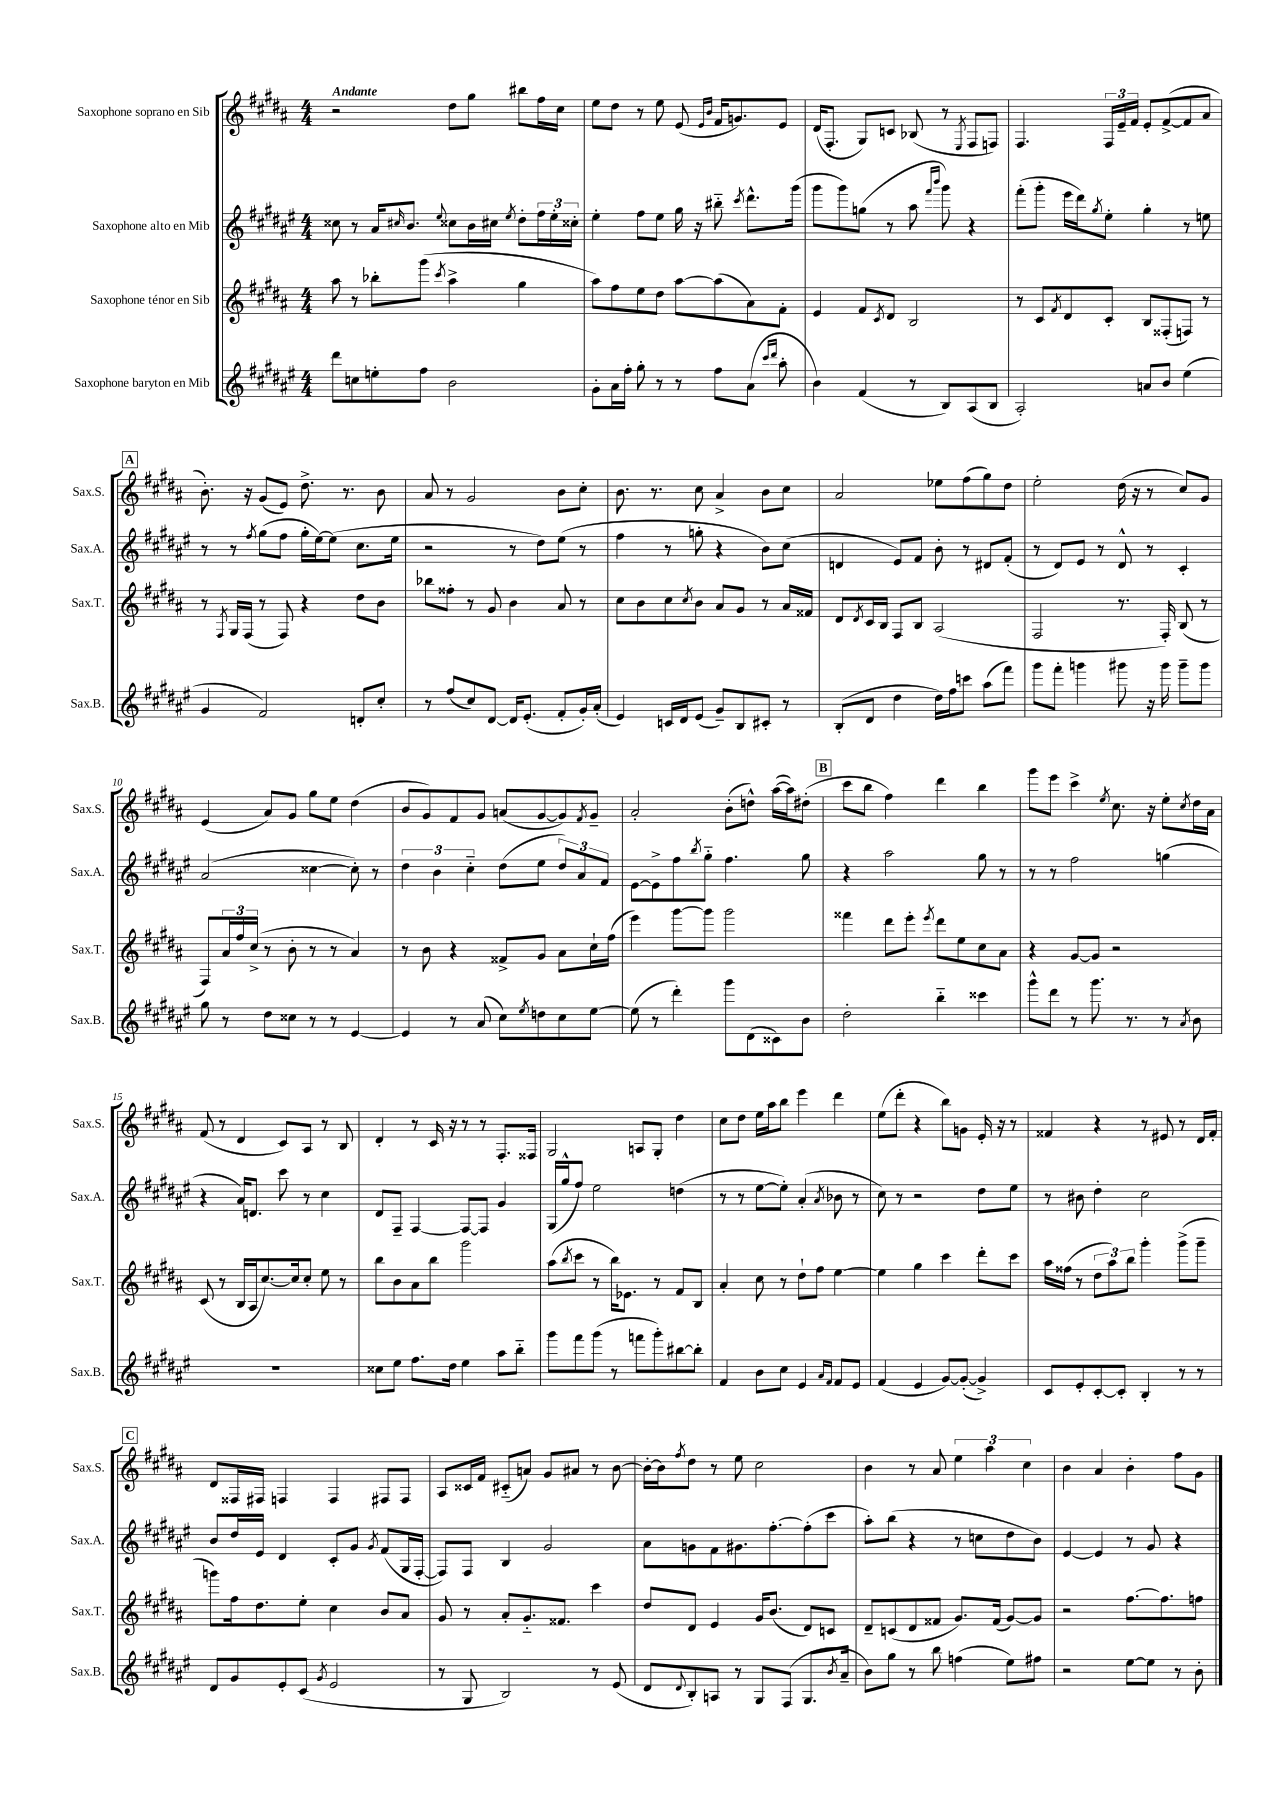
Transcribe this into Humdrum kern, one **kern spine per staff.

**kern	**kern	**kern	**kern
*staff4	*staff3	*staff2	*staff1
*clefG2	*clefG2	*clefG2	*clefG2
*k[f#c#g#d#a#e#]	*k[f#c#g#d#a#]	*k[f#c#g#d#a#e#]	*k[f#c#g#d#a#]
*M4/4	*M4/4	*M4/4	*M4/4
8ddd#	8aa#	8cc##	2r
8cc	8r	8r	.
8ee'	8bb-'	16a#	.
.	.	16qqcc#	.
.	.	8.b	.
8ff#	(8ggg#	.	.
.	8qccc#	8qqee#	.
2b	4aa#^	8cc##	8dd#
.	.	16b	8gg#
.	.	16cc#	.
.	.	8qee#	.
.	4gg#	8dd#'	8bb#
.	.	24ff#	16ff#
.	.	24ee#'	.
.	.	.	16cc#
.	.	24cc##'	.
=	=	=	=
8g#'	8aa#)	4ee#'	8ee
16a#	8ff#	.	8dd#
16ff#'	.	.	.
8gg#'	8ee	8ff#	8r
8r	8dd#	8ee#	8ee
8r	[8aa#	16gg#	(8e
.	.	16r	.
.	.	.	16qqe
.	.	.	16qqb
8ff#	(8aa#]	8bb#'~	16f#
.	.	.	8.g)
.	.	8qccc#	.
(8a#	8a#)	8.ddd#^^	.
16qqccc#	.	.	.
16qqddd#	.	.	.
8aa#'	8f#'	.	8e
.	.	(16ggg#	.
=	=	=	=
4b)	4e	8ggg#	(16d#
.	.	.	8.F#'
.	.	8ggg#)	.
(4f#	8f#	(8gg	8G#)
.	8qc#	.	.
.	8d#	8r	8c
8r	2B	8aa#	(8B-
.	.	16qqfff#	.
.	.	16qqbbb	.
8B)	.	8ggg#)	8r
.	.	.	8qE
(8A#	.	4r	8F#
8B	.	.	8F)
=	=	=	=
2A#')	8r	(8fff#'	4.F#
.	8c#	8ggg#'	.
.	8qf#	.	.
.	8d#	16eee#	.
.	.	16ddd#)	.
.	.	8qgg#	.
.	8c#'	8ee#'	24F#
.	.	.	24e~
.	.	.	24f#
8a	8B	4gg#'	8e'
8b	(8F##'	.	([8f#^
(4ee#	8F)	8r	8f#]
.	8r	8ee	8a#
=	=	=	=
4g#	8r	8r	8.b')
.	8qF#	.	.
.	16G#	8r	.
.	(16F#	.	16r
.	.	8qff#	.
2f#)	8r	(8gg#	(8g#
.	8F#)	8ff#	8e)
.	4r	16gg#'	8.dd#^
.	.	[16ee#)	.
.	.	(8ee#]	.
.	.	.	8.r
8d'	8dd#	8.cc#	.
8cc#'	8b	.	8b
.	.	16ee#	.
=	=	=	=
8r	8bb-	2r	8a#
(8ff#	8ff##'	.	8r
8cc#)	8r	.	2g#
[8d#	8g#	.	.
16d#]	4b	8r	.
(8.e#'	.	.	.
.	.	8dd#)	.
8f#'	8a#	(8ee#	8b
16g#')	8r	8r	8cc#'
(16a#'	.	.	.
=	=	=	=
4e#)	8cc#	4ff#	8.b
.	8b	.	.
.	.	.	8.r
16c	8cc#	8r	.
16d#	.	.	.
.	8qcc#	.	.
(8e#	8b	8gg'	8cc#
8g#~)	8a#	4r	4a#^
8B	8g#	.	.
8c#'	8r	8b)	8b
8r	16a#	(8cc#	8cc#
.	16f##	.	.
=	=	=	=
(8B'	8d#	4d	2a#
.	8qd#	.	.
8d#	16c#	.	.
.	16B	.	.
4dd#	8F#	8e#)	.
.	8B	8f#	.
16dd#)	(2A#	8b'	8ee-
16ff#	.	.	.
8ccc	.	8r	(8ff#
(8aa#	.	8d#	8gg#)
8fff#)	.	(8f#'	8dd#
=	=	=	=
8ggg#	2F#	8r	2ee'
8fff#'	.	8d#)	.
4ggg	.	8e#	.
.	.	8r	.
8ggg#	8.r	8d#^^	(16dd#
.	.	.	16r
16r	.	8r	8r
16ggg#	16F#')	.	.
8ggg#~	(8B	4c#'	8cc#)
8ggg#	8r	.	8g#
=	=	=	=
8gg#	8F#)	(2a#	(4e
8r	24a#	.	.
.	24ff#	.	.
.	(24cc#^	.	.
8dd#	8r	.	8a#)
8cc##	8b'	.	8g#
8r	8r	[4cc##	8gg#
8r	8r	.	8ee
[4e#	4a#)	8cc##'])	(4dd#
.	.	8r	.
=	=	=	=
4e#]	8r	6dd#	8b
.	8b	.	8g#)
.	.	6b	.
8r	4r	.	8f#
.	.	6cc#'~	.
(8a#	.	.	8g#
8cc#)	8f##^	(8dd#	(8a
8qee#	.	.	.
8dd	8g#	8ee#	[8g#
8cc#	8a#	12dd#)	8g#])
.	.	12a#	.
.	.	.	8qf#
[8ee#	16cc#`	.	8g#~
.	.	12f#	.
.	(16ff#	.	.
=	=	=	=
(8ee#]	4eee)	[8e#	2a#'
8r	.	8e#^]	.
4ddd#')	[8ggg#	8ff#	.
.	.	8qbb	.
.	8ggg#]	8gg#'~	.
8ggg#	2ggg#	4.ff#	(8b'
(8d#	.	.	8dd^^)
8c##)	.	.	([16aa#
.	.	.	16aa#])
8b	.	8gg#	(8dd#'
=	=	=	=
2dd#'	4fff##	4r	8ccc#
.	.	.	8bb
.	8ddd#	2aa#	4ff#)
.	8eee'	.	.
.	8qeee	.	.
4bb'~	8ddd#	.	4ddd#
.	8ee	.	.
4ccc##	8cc#	8gg#	4bb
.	8a#	8r	.
=	=	=	=
8ggg#^^	4r	8r	8ggg#
8ddd#	.	8r	8eee
8r	[8g#	2ff#	4ccc#^
8.ggg#	8g#]	.	.
.	.	.	8qee
.	2r	.	8.cc#
8.r	.	.	.
.	.	.	16r
8r	.	(4gg	8ee'
8qa#	.	.	8qcc#
8b	.	.	16dd#
.	.	.	16a#
=	=	=	=
1r	(8c#	4r	(8f#
.	8r	.	8r
.	16B	16a#)	4d#
.	16A#	8.d	.
.	[8.cc#)	.	.
.	.	8ccc#	8c#)
.	16cc#]	.	.
.	8cc#'	8r	8A#
.	8ee	4cc#	8r
.	8r	.	8B
=	=	=	=
8cc##	8bb	8d#	4d#'
8ee#	8b	8F#~	.
8.ff#	8a#	[4F#	8r
.	8bb	.	16c#
16dd#	.	.	16r
4ee#	2ggg#	8F#_	8r
.	.	8F#]	8r
8aa#	.	4g#	8.F#'
8bb'~	.	.	.
.	.	.	16F##
=	=	=	=
8ggg#	(8aa#	(16G#	2G#
.	.	16gg#^^	.
.	8qbb	.	.
8fff#	8ccc#	8ff#)	.
(8ggg#	8r	2ee#	.
8r	16bb)	.	.
.	8.e-	.	.
8fff	.	.	8A
8ggg#')	8r	.	8G#'
[8bb#	8f#	(4dd	4dd#
8bb#']	8B	.	.
=	=	=	=
4f#	4a#'	8r	8cc#
.	.	8r	8dd#
8b	8cc#	[8ee#	16ee
.	.	.	16aa#
8cc#	8r	8ee#'])	8bb
4e#	8dd#`	(4a#'	4eee
.	8ff#	.	.
16qqa#	.	.	.
16qqf#	.	8qa#	.
8f#	[4ee	8b-	4ddd#
8e#	.	8r	.
=	=	=	=
(4f#	4ee]	8cc#)	(8ee
.	.	8r	8ddd#'
4e#	4gg#	2r	4r
[8g#)	4ccc#	.	8bb)
(8g#'_	.	.	8g
4g#^])	8ddd#'	8dd#	16e'
.	.	.	16r
.	8ccc#	8ee#	8r
=	=	=	=
8c#	16aa#	8r	4f##
.	(16ff##	.	.
8e#'	8r	8b#	.
[8c#'	12dd#	4dd#'	4r
.	12aa#)	.	.
8c#']	.	.	.
.	12bb	.	.
4B'	4ggg#'	2cc#	8r
.	.	.	8e#
8r	(8ggg#^	.	8r
8r	8ggg#~	.	16d#
.	.	.	16f##'
=	=	=	=
8d#	8ggg)	8b	8d#
8g#	16ff#	16dd#	16F##
.	8.dd#	16e#	16F#
8e#'	.	4d#	4F
(8c#	8ee'	.	.
8qg#	.	.	.
2e#	4cc#	8c#'	4F
.	.	8g#	.
.	.	8qg#	.
.	8b	(8f#	8F#
.	8a#	16G#	8F#
.	.	[16F#'	.
=	=	=	=
8r	8g#	8F#])	8A#
8G#	8r	8F#	16c##
.	.	.	16f#
2B)	8a#'	4B	(8c#'~
.	8.g#'~	.	8a)
.	.	2g#	8g#
.	8.f##	.	.
.	.	.	8a#
8r	4ccc#	.	8r
(8e#	.	.	[8b
=	=	=	=
8d#	8dd#	8a#	16b'_
.	.	.	16b]
8qqd#	.	.	8qff#
8B')	8d#	8g	8dd#
8A	4e	8f#	8r
8r	.	8.g#	8ee
8G#	16g#	.	2cc#
.	(8.b	[8.ff#'	.
(8F#	.	.	.
8.G#	8d#)	(8ff#']	.
.	8c	8ccc#	.
8qb	.	.	.
16a#~	.	.	.
=	=	=	=
8b)	8d#~	8aa#')	4b
8gg#	(8c	(8bb	.
8r	8d#	4r	8r
8bb	8f##	.	8a#
(4ff	8.g#)	8r	6ee
.	.	8cc	.
.	.	.	6aa#
.	(16f##	.	.
8ee#)	[8g#)	8dd#	.
.	.	.	6cc#
8ff#	8g#]	8b)	.
=	=	=	=
2r	2r	[4e#	4b
.	.	4e#]	4a#
[8ee#	[8.ff#	8r	4b'
8ee#]	.	8g#	.
.	8.ff#]	.	.
8r	.	4r	8ff#
8b'	8ff	.	8g#
==	==	==	==
*-	*-	*-	*-
